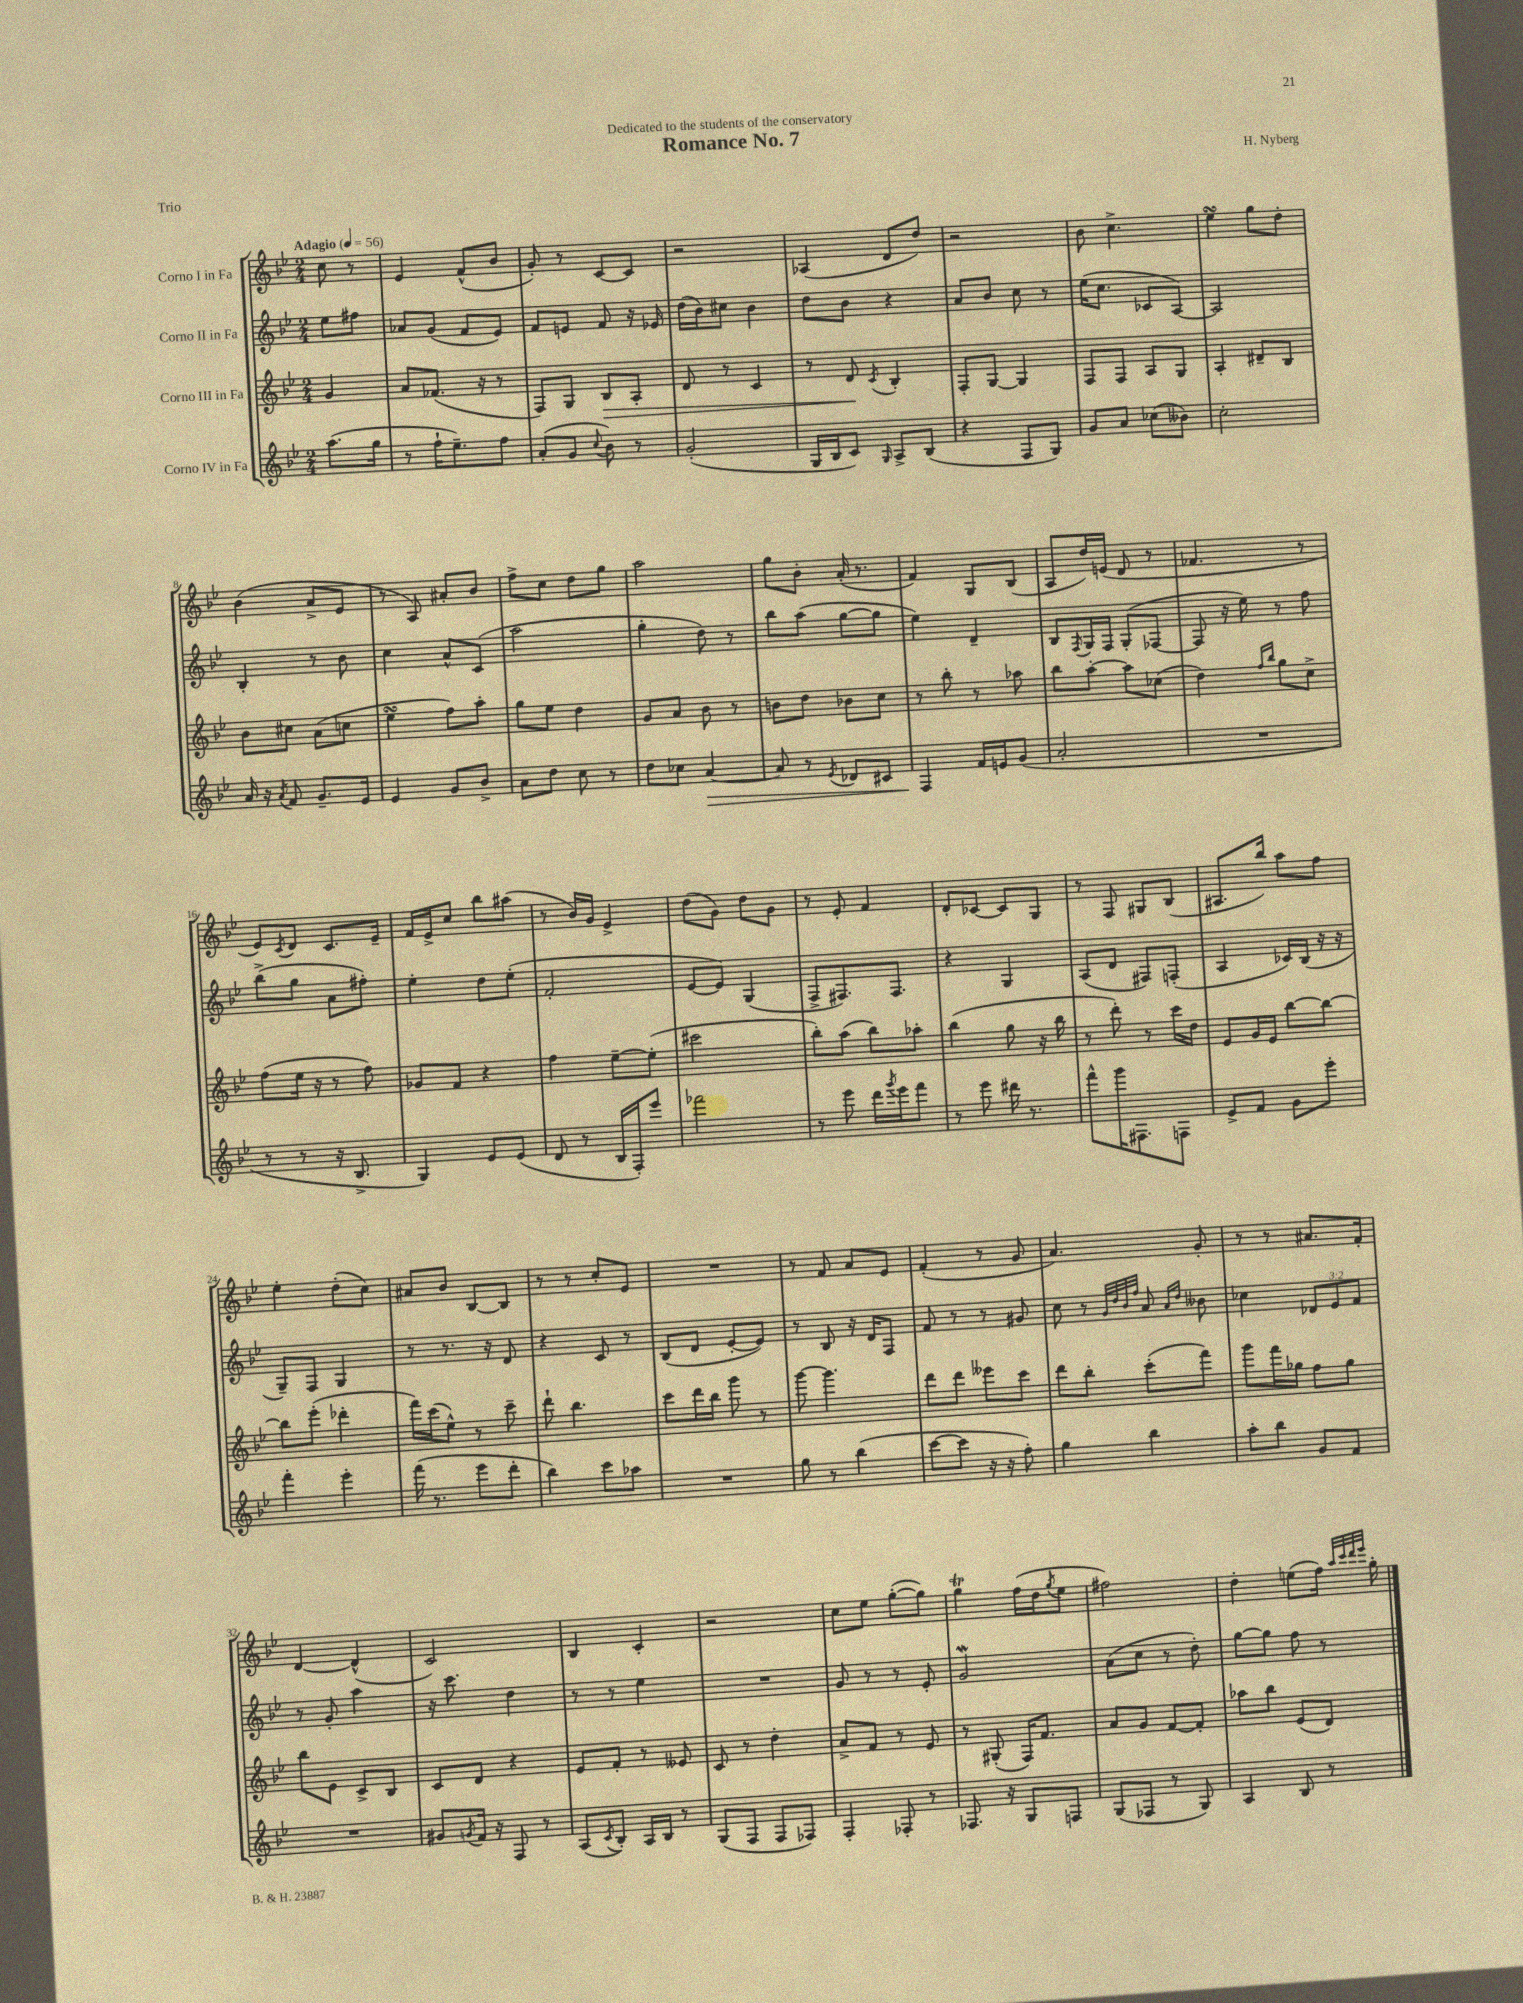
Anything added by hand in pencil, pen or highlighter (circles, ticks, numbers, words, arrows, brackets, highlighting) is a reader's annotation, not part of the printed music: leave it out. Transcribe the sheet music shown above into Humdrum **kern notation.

**kern	**kern	**kern	**kern
*staff4	*staff3	*staff2	*staff1
*clefG2	*clefG2	*clefG2	*clefG2
*k[b-e-]	*k[b-e-]	*k[b-e-]	*k[b-e-]
*M2/4	*M2/4	*M2/4	*M2/4
*MM56	*MM56	*MM56	*MM56
(8.aa	4g	8ee-	8cc
.	.	8ff#	8r
16gg	.	.	.
=	=	=	=
8r	8a	8a-	4e-
16ff`	(8.f-	(8g	.
8.ee-~)	.	.	.
.	.	8f	(8f^^
.	16r	.	.
8ff	8r	8e-)	8b-
=	=	=	=
(8a'	8F)	8f	8g')
8g	8G	8e	8r
8qqcc	.	.	.
8b-)	8B-	8f	[8c
8r	8A'	16r	8c]
.	.	16e-	.
=	=	=	=
(2g'	8d	(16dd	2r
.	.	16b-)	.
.	8r	8cc#	.
.	4c	4b-	.
=	=	=	=
16G	8r	8dd	(4A-
16B-	.	.	.
8c)	8d	8b-	.
16qqG	8qc	.	.
8A^	4B-'	4r	8d
(8B-	.	.	8dd)
=	=	=	=
4r	8F'	8a	2r
.	[8G	8b-	.
8F	4G]	8cc	.
8G)	.	8r	.
=	=	=	=
8g	8F	(16ee-	8b-
.	.	8.cc	.
8a	8F	.	4.cc^
(8cc-	8A	8c-	.
8b--)	8G	[8A)	.
=	=	=	=
2cc'	4A'	2A]	4ee-
.	8d#~	.	8gg
.	8B-	.	8dd'
=	=	=	=
16a	8b-	4B-'	(4b-
16r	.	.	.
8qa	.	.	.
8f	8cc#	.	.
8.g~	(8a	8r	8a^
.	8cc	8b-	8e-
16e-	.	.	.
=	=	=	=
4e-	4ee-	4cc	8r
.	.	.	8A)
8g	8ff)	8a^^	8a#'
8b-^	8aa'	(8c	8b-
=	=	=	=
8a	8gg	2aa	8ff^
8dd	8ee-	.	8cc
8cc	4dd	.	8dd
8r	.	.	8gg
=	=	=	=
8dd	8g	4gg'	2aa
8cc-	8a	.	.
[4a	8b-	8dd)	.
.	8r	8r	.
=	=	=	=
8a]	8b	8bb-	8gg
8r	8dd	(8aa	8b-'
8qe-	.	.	.
8d-	8b-	[8gg	(16a'
.	.	.	8.r
8c#	8cc	8gg]	.
=	=	=	=
4F	8r	4ee-)	4f)
.	8bb-'	.	.
16f	8r	4d~	8G
16e	.	.	.
(8g	8aa-	.	(8B-
=	=	=	=
2a'	8bb-	8B-	8A
.	.	8qF	.
.	[8aa'	16G	16dd)
.	.	16F	(16e
.	8aa]	(8G'	8d
.	(8cc-	[8F-	8r
=	=	=	=
2r	4dd)	8F-]	4.f-
.	.	16r	.
.	.	16ee-)	.
.	16qqff	.	.
.	16qqbb-	.	.
.	8gg	8r	.
.	8cc^	8ff	8r
=	=	=	=
8r	(8ff	(8bb-^	8e-)
.	.	.	8qc
8r	16ee-	8gg	8d
.	16r	.	.
16r	8r	8a	8.c
8.B-^	.	.	.
.	8ff)	8ff#')	.
.	.	.	16e-~
=	=	=	=
4G)	8g-	4ee-'	16f
.	.	.	16e-^
.	8f	.	8cc
8e-	4r	8dd	8bb-
(8e-	.	(8ee-'	(8aa#
=	=	=	=
8d	4ff	2f'	8r
8r	.	.	16b-)
.	.	.	16g
16B-	[8ee-~	.	4e-^
16F')	.	.	.
8eee-	(8ee-']	.	.
=	=	=	=
2fff-	2ccc#	[8e-	(8dd
.	.	8e-])	8g)
.	.	(4G	8dd
.	.	.	8g
=	=	=	=
8r	8bb-')	8F^	8r
8eee-	(8aa	8.F#)	8e-'
16ddd	8bb-)	.	4f
8qggg	.	.	.
16eee-	.	8.F#	.
8fff	8aa-'	.	.
=	=	=	=
8r	(4bb-	4r	8d'
8eee-	.	.	[8c-
16ddd#	8gg	4G	8c-]
8.r	.	.	.
.	16r	.	8G
.	16bb-	.	.
=	=	=	=
8fff^^	8r	(8A	8r
16ggg	8ddd')	8d	8F
8.F#	.	.	.
.	8r	8F#)	8G#
8F	16ccc	(8F'	(8B-
.	16dd	.	.
=	=	=	=
8e-^	8e-	4A	8.A#
8f	16g	.	.
.	16e-	.	16bb-)
8g	[8bb-	16c-)	8aa
.	.	(16B-	.
8eee-'	8bb-_	16r	8ff
.	.	16r	.
=	=	=	=
4fff'	8bb-]	8G~)	4ee-'
.	(8eee-'	8F	.
4eee-'	4ddd-'	4G	(8dd'
.	.	.	8cc)
=	=	=	=
(16fff	16fff)	8r	8a#
8.r	(16ccc	.	.
.	8ee-^^)	8.r	8b-
8eee-	8r	.	[8B-
.	.	16r	.
8ddd'	8ccc~	8d	8B-]
=	=	=	=
4bb-)	8ddd`	4r	8r
.	4.bb-	.	8r
8ccc	.	8c	8cc'
8aa-	.	8r	8e-
=	=	=	=
2r	8ccc	(8B-	2r
.	16ddd	8d	.
.	16bb-	.	.
.	8ggg	[8e-'	.
.	8r	8e-])	.
=	=	=	=
8gg	[8ggg	8r	8r
8r	4.ggg]	8B-	8f
(4bb-	.	16r	8a
.	.	16d	.
.	.	8F	8e-
=	=	=	=
[8ccc	8ddd	8f	(4f'
8ccc]	8ddd	8r	.
16r	8eee--	8r	8r
16r	.	.	.
8ff')	8ccc	8g#	8g
=	=	=	=
4gg	8ddd	8cc	4.a)
.	8bb-'	8r	.
.	.	32qqg	.
.	.	32qqdd	.
.	.	32qqb-	.
.	.	32qqff	.
4bb-	(8ccc'	8a	.
.	.	16qqa	.
.	.	16qqdd	.
.	8fff)	8b--	8g'
=	=	=	=
8aa'	8ggg	4cc-	8r
8bb-	16fff	.	8r
.	16gg-	.	.
8g	8ff	12d-	8.a#
.	.	12e-	.
8f	8gg-	.	.
.	.	12f	.
.	.	.	16f'
=	=	=	=
2r	8bb-	8r	[4d
.	8e-	8g'	.
.	8c^	4aa	(4d^^]
.	8B-	.	.
=	=	=	=
8g#	8c	16r	2c)
.	.	8.ccc	.
8qg	.	.	.
16f	8d	.	.
16r	.	.	.
8F	4r	4dd	.
8r	.	.	.
=	=	=	=
(8A	8e-	8r	4B-
8qc	.	.	.
8B-')	8f'	8r	.
16A	8r	4ee-	4c'
16B-	.	.	.
8r	8e--	.	.
=	=	=	=
(8G	8c	2r	2r
8F	8r	.	.
8F	4dd'	.	.
8F-)	.	.	.
=	=	=	=
4F'	8a^	8g	8cc
.	8f	8r	8ee-
8F-'	8r	8r	([8gg'
8r	8e-	8e-'	8gg])
=	=	=	=
8.F-	8r	2g	4gg
.	(8G#'	.	.
16r	.	.	.
8G	16F)	.	(16ff
.	8.f	.	16dd
.	.	.	8qgg
8F	.	.	8ee-
=	=	=	=
(8G	8a	(8a	2ff#)
8F-	8g	8cc	.
8r	[8f	8r	.
8G)	8f']	8dd')	.
=	=	=	=
4A	8aa-	[8gg	4dd'
.	8bb-	8gg]	.
8B-	(8e-	8ff	(8ee
8r	8d)	8r	16ff)
.	.	.	32qqaa
.	.	.	32qqccc
.	.	.	32qqddd
.	.	.	32qqeee-
.	.	.	16gg'
==	==	==	==
*-	*-	*-	*-
